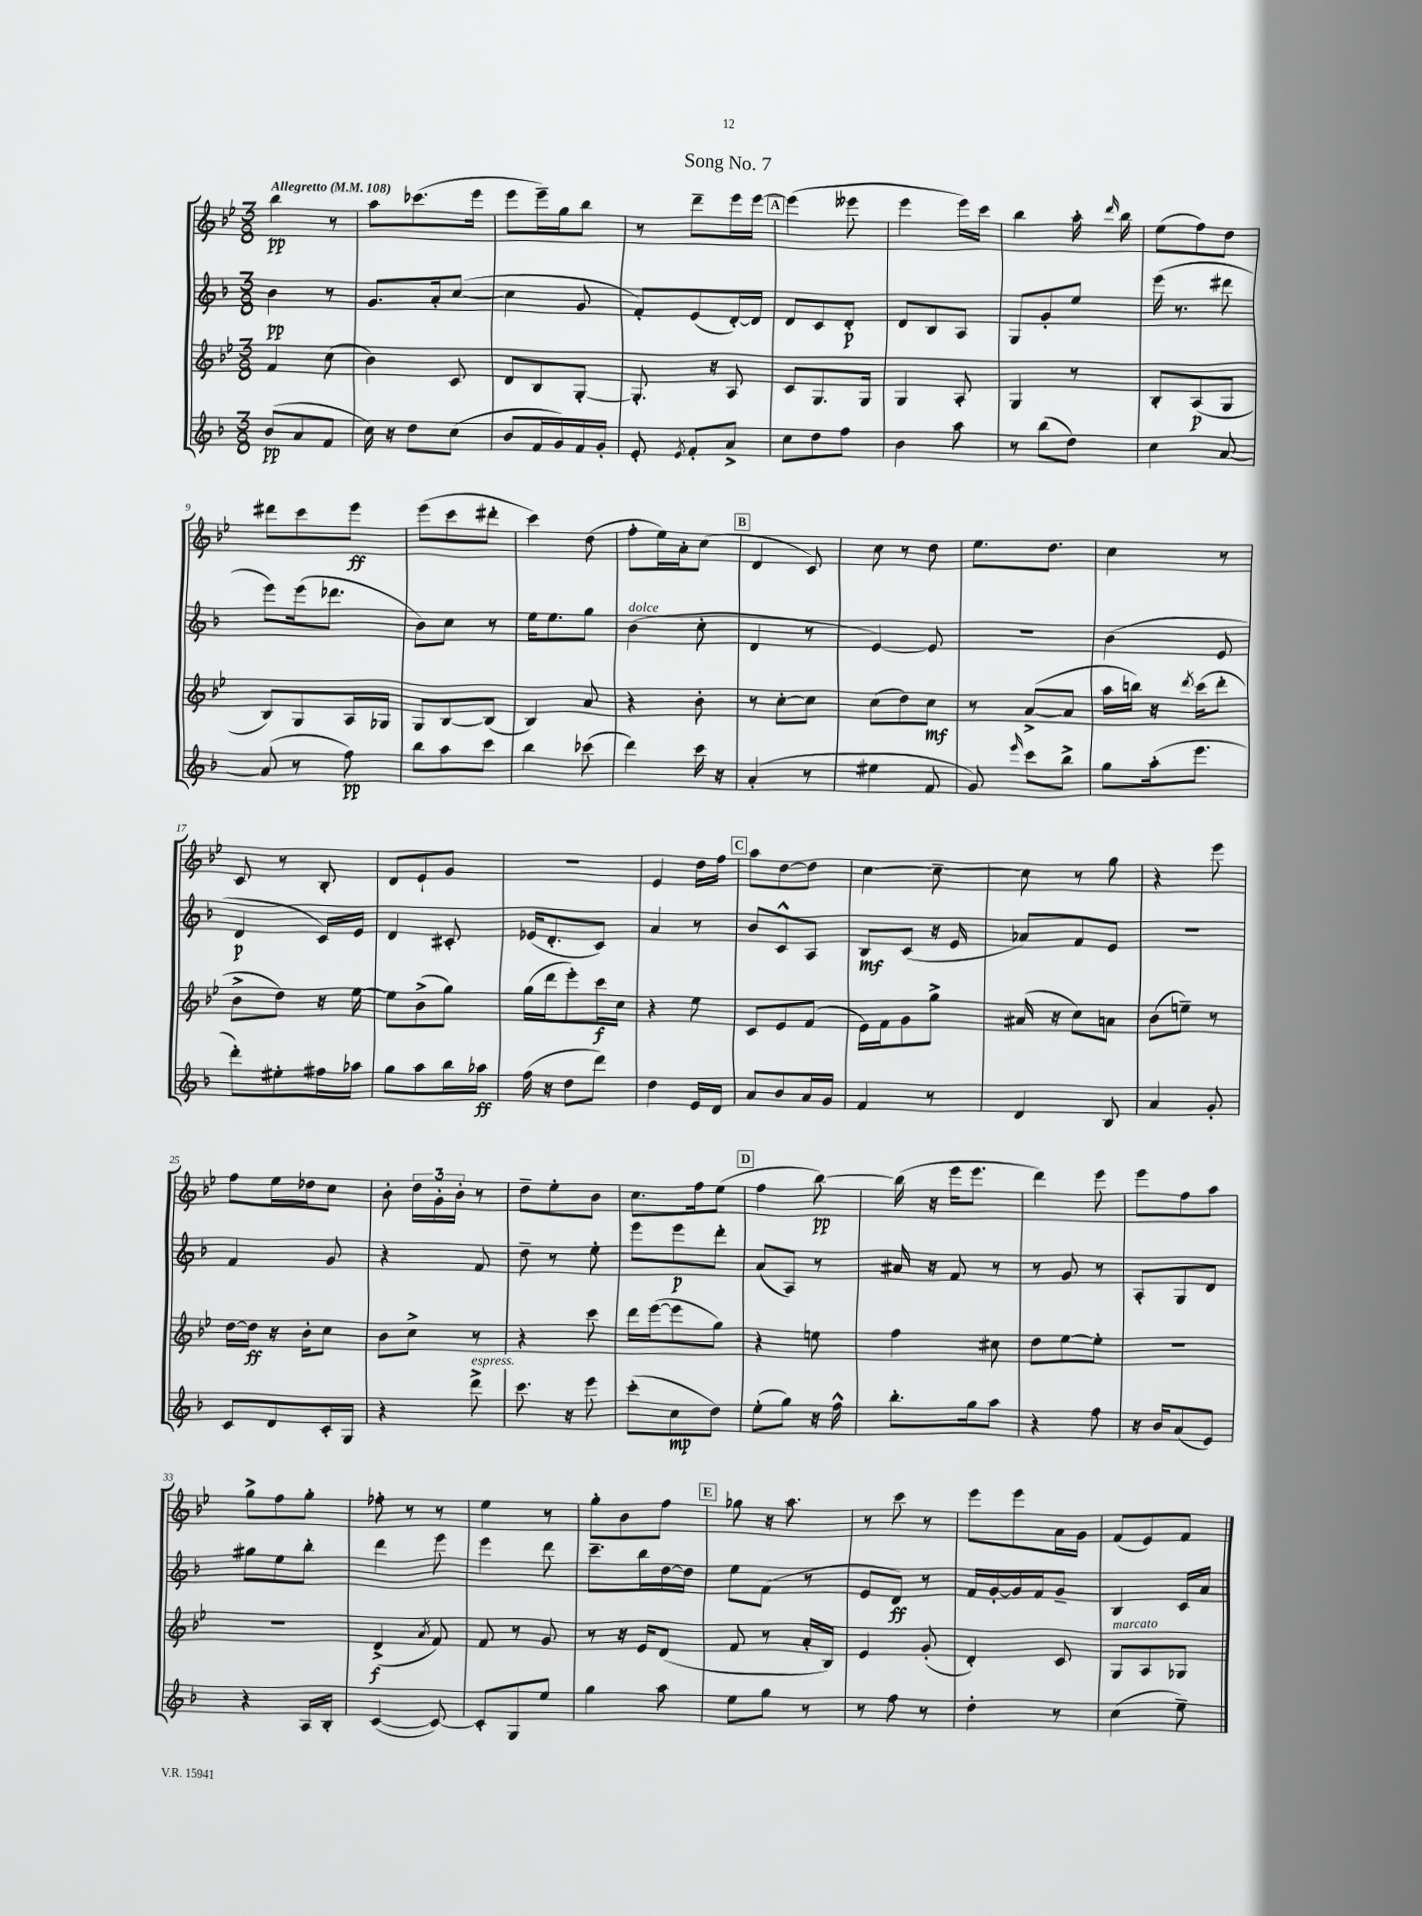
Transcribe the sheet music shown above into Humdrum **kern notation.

**kern	**kern	**kern	**kern
*staff4	*staff3	*staff2	*staff1
*clefG2	*clefG2	*clefG2	*clefG2
*k[b-]	*k[b-e-]	*k[b-]	*k[b-e-]
*M3/8	*M3/8	*M3/8	*M3/8
*MM108	*MM108	*MM108	*MM108
(8b-	4f	4b-	4bb-
8a	.	.	.
8f	(8cc	8r	8r
=	=	=	=
16cc)	4b-)	8.g	8aa
16r	.	.	.
8dd	.	.	(8.ccc-
.	.	16a'	.
(8cc	8c	([8cc	.
.	.	.	16eee-
=	=	=	=
8b-	8d	4cc]	8eee-
16f	8B-	.	16eee-~)
16g)	.	.	16gg
16f	[8G'	8g	8bb-
16g'	.	.	.
=	=	=	=
8e'	8.G']	8f')	8r
8qe	.	.	.
8f'	.	(8e	8ddd~
.	16r	.	.
8a^	8A	[16d')	16eee-
.	.	16d]	[16eee-
=	=	=	=
8cc	8c	8d	(4eee-]
8dd	8.G	8c	.
8ff	.	8d'	8eee--
.	16G	.	.
=	=	=	=
4b-	4G	8d	4eee-
.	.	8B-	.
8aa	8A'	8A	16eee-)
.	.	.	16ccc
=	=	=	=
8r	4G	8G	4bb-
(8bb-	.	8g'	.
8dd)	8r	8ee	16aa'
.	.	.	16qqddd
.	.	.	16bb-
=	=	=	=
4cc	8B-'	(16eee	(8ee-
.	.	8.r	.
.	(8A	.	8ff)
[8a	8G	8ddd#	8dd
=	=	=	=
(8a]	8B-)	8eee)	8ddd#
8r	8G	(16eee	8ccc
.	.	8.ddd-	.
8ff)	16A	.	8eee-
.	16G-	.	.
=	=	=	=
8bb-	8G	8b-)	(8eee-
8aa	[8B-	8cc	8ccc
8ccc	(8B-]	8r	8ddd#'
=	=	=	=
4bb-	4B-)	16ee	4ccc)
.	.	8.ee	.
(8ccc-	8a	8gg	(8dd
=	=	=	=
4ddd)	4r	(4b-	8ff'
.	.	.	16ee-)
.	.	.	16a'
16ccc	8b-'	8cc'	(8cc
16r	.	.	.
=	=	=	=
(4a'	8r	4d	4d
.	[8cc'	.	.
8r	8cc]	8r	8c)
=	=	=	=
4ee#	(8cc	[4e)	8cc
.	8dd)	.	8r
8f	8cc	8e]	8dd
=	=	=	=
8g)	8r	4.r	8.ee-
16qqeee	.	.	.
8ccc	([8a^	.	.
.	.	.	8.dd
8bb-^	8a]	.	.
=	=	=	=
8gg	16aa	(4b-	4cc
.	16bb)	.	.
(16aa'	16r	.	.
.	8qddd	.	.
8.eee	(16ccc	.	.
.	8ddd'	8e	8r
=	=	=	=
8ddd')	8b-^	4d	8c
8ee#'	8dd)	.	8r
16ff#	16r	16c)	8B-'
16aa-	[16ee-	16e	.
=	=	=	=
8gg	8ee-]	4d	8d
8aa	(8b-^	.	8e-`
16bb-	8gg)	8c#'	8g
16aa-	.	.	.
=	=	=	=
(16ff	(16gg	(16e-	4.r
16r	16ddd	8.d'	.
8dd	8eee-')	.	.
8ddd)	16ccc	8c)	.
.	16cc	.	.
=	=	=	=
4dd	4r	4a	4e-
16e	8ee-	8r	16dd
16d	.	.	16ff
=	=	=	=
8a	8c	8b-	8aa
8b-	8e-	8c^^	[8dd
16a	(8f	8A	8dd]
16g	.	.	.
=	=	=	=
4f	16e-)	8B-	[4cc
.	16f	.	.
.	8g	(8c	.
8r	8gg^	16r	8cc~_
.	.	16e	.
=	=	=	=
4d	(16a#	8a-)	8cc]
.	16r	.	.
.	8cc)	8f	8r
8B-	8a	8e	8gg
=	=	=	=
4a	(8b-	4.r	4r
.	8ee~)	.	.
8g'	8r	.	8eee-
=	=	=	=
8c	[16dd	4f	8ff
.	16dd]	.	.
8d	16r	.	16ee-
.	16b-'	.	16dd-
16c'	8cc	8g	8cc
16G	.	.	.
=	=	=	=
4r	8b-	4r	8b-'
.	8cc^	.	24dd
.	.	.	24g'
.	.	.	24b-'
8ddd^	8r	8f	8r
=	=	=	=
8.ccc	4r	8dd~	8dd~
.	.	8r	8ee-'
16r	.	.	.
8eee	8ccc	8ee'	8b-
=	=	=	=
(8ccc'	16ddd	8eee	8.cc
.	([16eee-	.	.
8cc	8eee-]	8eee	.
.	.	.	16ff
8dd)	8gg)	8ddd'	(8ee-
=	=	=	=
(8ee'	4r	(8a	4ff
8gg)	.	8A)	.
16r	8ee	8r	[8bb-)
16ff^^	.	.	.
=	=	=	=
8.bb-'	4ff	16a#	(16bb-]
.	.	16r	16r
.	.	8f	16eee-
16gg	.	.	8.eee-
8aa	8cc#	8r	.
=	=	=	=
4r	8dd	8r	4ddd)
.	[8ee-	8g	.
8ff	8ee-']	8r	8eee-
=	=	=	=
16r	4.r	8A'	8eee-
16b-	.	.	.
(8a	.	8G	8ff
8e)	.	8d	8aa
=	=	=	=
4r	4.r	8gg#	8gg^
.	.	8ee	8ff
16A	.	8bb-'	8gg'
16B-'	.	.	.
=	=	=	=
([4c	(4d^	4ddd	8ff-'
.	.	.	8r
.	8qa	.	.
8c_)	8f)	8eee	8r
=	=	=	=
8c']	8f	4eee	4ee-
8G	8r	.	.
8ee	8g	8ddd	8r
=	=	=	=
4gg	8r	8.ccc~	8gg'
.	16r	.	8b-
.	16e-	16bb-	.
8aa	(8d	[16dd	8ff
.	.	16dd]	.
=	=	=	=
8ee	8f	8ee	8gg-
8gg	8r	(8f	16r
.	.	.	8.aa
8r	16a'	8r	.
.	16B-)	.	.
=	=	=	=
8r	4e-	8e	8r
8ff	.	8d)	8ccc
8r	(8g'	8r	8r
=	=	=	=
4dd'	4d')	16f	8eee-
.	.	[16g'	.
.	.	16g]	8eee-
.	.	16f	.
8r	8c	8g~	16a
.	.	.	16g
=	=	=	=
(4cc	8G	4B-	(8f
.	8A	.	8e-)
8ee~)	8G-	16c	8f
.	.	16a	.
==	==	==	==
*-	*-	*-	*-
